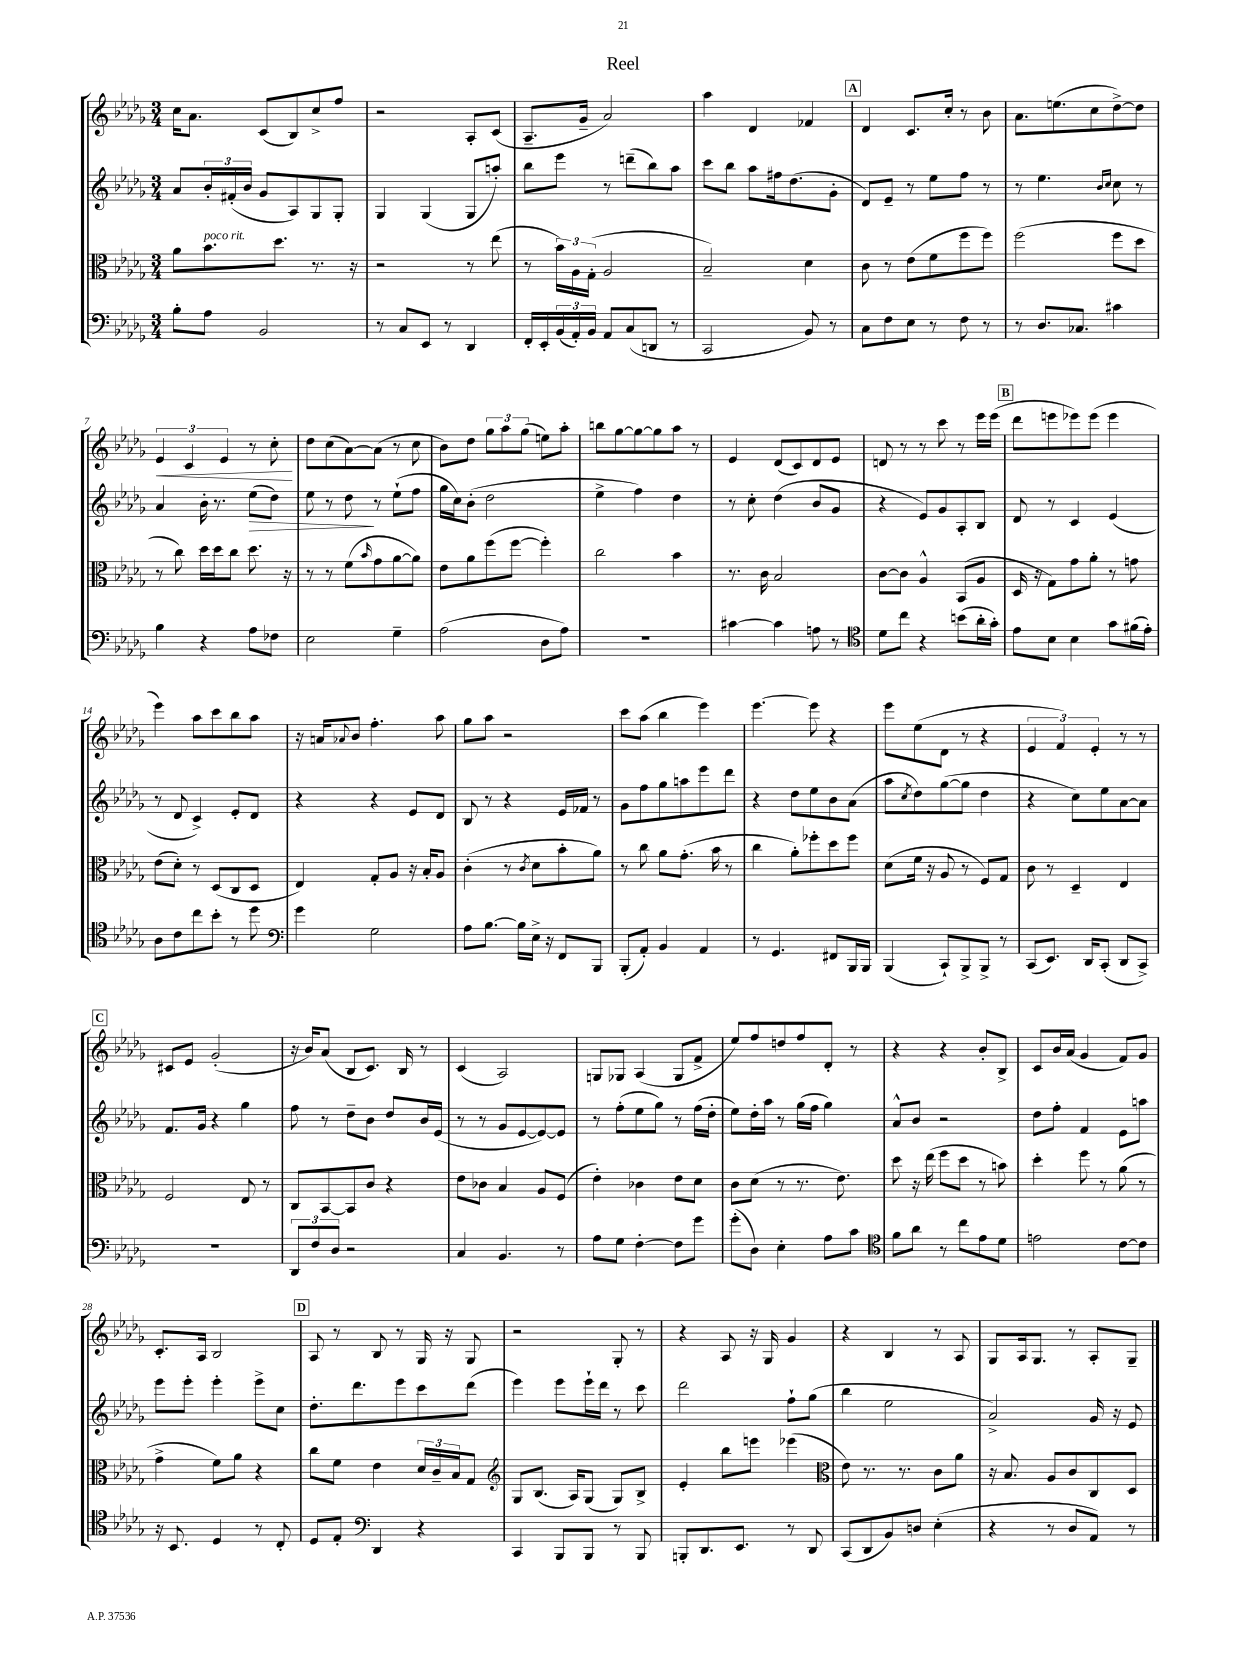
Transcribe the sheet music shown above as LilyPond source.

\header { title = "Reel" }
<<
\new StaffGroup <<
\new Staff = "s0" {
    \clef treble \key des \major \numericTimeSignature \time 3/4
    c''16 aes'8. c'8( bes8) c''8-> f''8 |
    r2 aes8-. c'8( |
    aes8.-- ges'16-- aes'2) |
    aes''4 des'4 fes'4 |
    \mark \markup { \box "A" } des'4 c'8. c''16-. r8 bes'8 |
    aes'8. e''8.( c''8 des''8~->) des''8 |
    \tuplet 3/2 { ees'4\< c'4 ees'4 } r8 c''8-.\! |
    des''8 c''8( aes'8~) aes'8( r8 c''8 |
    bes'8) des''8 \tuplet 3/2 { ges''8 aes''8 ges''8( } e''8) aes''8-. |
    b''8 ges''8~ ges''8~ ges''8 aes''8 r8 |
    ees'4 des'8( c'8) des'8 ees'8 |
    d'8 r8 r8 c'''8 r8 ees'''16 ees'''16( |
    \mark \markup { \box "B" } des'''8 e'''8 ees'''8) ees'''8( ees'''4 |
    ees'''4) aes''8 c'''8 bes''8 aes''8 |
    r16 a'16 \appoggiatura { aes'8 } bes'8 f''4.-. aes''8 |
    ges''8 aes''8 r2 |
    c'''8 aes''8( bes''4 ees'''4) |
    ees'''4.~ ees'''8 r4 |
    ees'''8 ees''8( des'8 r8 r4 |
    \tuplet 3/2 { ees'4 f'4) ees'4-. } r8 r8 |
    \mark \markup { \box "C" } cis'8 ees'8 ges'2-.( |
    r16 bes'16) aes'8( bes8 c'8.) bes16 r8 |
    c'4( aes2) |
    g8 ges8 aes4( ges8 f'8-> |
    ees''8) f''8 d''8 f''8 des'8-. r8 |
    r4 r4 bes'8-. bes8-> |
    c'8 bes'16 aes'16( ges'4 f'8) ges'8 |
    c'8.-. aes16 bes2 |
    \mark \markup { \box "D" } aes8 r8 bes8 r8 ges16 r16 ges8 |
    r2 ges8-. r8 |
    r4 aes8 r16 ges16 ges'4 |
    r4 bes4 r8 aes8 |
    ges8 aes16 ges8. r8 aes8-. ges8-- \bar "|." |
}
\new Staff = "s1" {
    \clef treble \key des \major \numericTimeSignature \time 3/4
    aes'8 \tuplet 3/2 { bes'16-. fis'16-.( bes'16 } ges'8 aes8) ges8 ges8-. |
    ges4 ges4( ges8 a''8-.) |
    bes''8 ees'''8 r8 d'''8--( bes''8) aes''8 |
    c'''8 bes''8 aes''8 fis''16 des''8.( ges'8-. |
    \mark \markup { \box "A" } des'8) ees'8-- r8 ees''8 f''8 r8 |
    r8 ees''4. \grace { bes'16 c''16 } c''8 r8 |
    aes'4 bes'16-. r8. ees''8\>( des''8) |
    ees''8 r8 des''8\! r8 ees''8-!( f''8 |
    ges''16 c''16) bes'8-.( des''2 |
    ees''4-> f''4) des''4 |
    r8 c''8-. des''4( bes'8 ges'8 |
    r4 ees'8) ges'8 aes8-. bes8 |
    \mark \markup { \box "B" } des'8 r8 c'4 ees'4( |
    r8 des'8 c'4->) ees'8-. des'8 |
    r4 r4 ees'8 des'8 |
    bes8 r8 r4 ees'16 fes'16 r8 |
    ges'8 f''8 ges''8 a''8 ees'''8 des'''8 |
    r4 des''8 ees''8 bes'8 aes'8( |
    aes''8 \acciaccatura { c''8 } des''8) ges''8~( ges''8 des''4 |
    r4 c''8) ees''8 aes'8~ aes'8 |
    \mark \markup { \box "C" } f'8. ges'16 r4 ges''4 |
    f''8 r8 des''8-- bes'8 des''8 bes'16 ees'16( |
    r8 r8 ges'8 ees'8~ ees'8~) ees'8 |
    r8 f''8-.( ees''8 ges''8) r8 f''16( des''16-. |
    ees''8) des''16-. aes''16 r8 ges''16( f''16 ges''4) |
    aes'8-^ bes'8 r2 |
    des''8 f''8-. f'4 ees'8 a''8 |
    ees'''8 ees'''8-. ees'''4-. ees'''8-> c''8 |
    \mark \markup { \box "D" } des''8.-. des'''8. ees'''8 c'''8 des'''8( |
    ees'''4) ees'''8 ees'''16-! des'''16 r8 c'''8 |
    des'''2 f''8-! ges''8( |
    bes''4 ees''2 |
    aes'2->) ges'16 r16 ees'8 \bar "|." |
}
\new Staff = "s2" {
    \clef alto \key des \major \numericTimeSignature \time 3/4
    aes'8 bes'8.^\markup { \italic "poco rit." } des''8. r8. r16 |
    r2 r8 ees''8( |
    r8 \tuplet 3/2 { bes'16) aes16 ges16-.( } aes2 |
    bes2--) des'4 |
    \mark \markup { \box "A" } c'8 r8 ees'8( f'8 f''8 f''8) |
    f''2( f''8 des''8 |
    r8 c''8) des''16 des''16 c''8 des''8. r16 |
    r8 r8 f'8( \grace { bes'16 } ges'8 aes'8~ aes'8) |
    ees'8 aes'8 f''8( f''8~ f''4-.) |
    c''2 bes'4 |
    r8. c'16 bes2 |
    c'8~ c'8 aes4-^ bes,8( aes8 |
    \mark \markup { \box "B" } des16 r16 ges8) ges'8 aes'8-. r8 g'8 |
    ees'8( des'8-.) r8 des8( c8 des8 |
    ees4) ges8-. aes8 r16 bes16-. aes8 |
    c'4-.( r8 \acciaccatura { c'8 } des'8 bes'8-. aes'8) |
    r8 c''8 aes'8 ges'8.-.( bes'16 r8 |
    c''4 aes'8-.) fes''8-. des''8 fes''8 |
    des'8( f'16 r16 aes8 r8 f8) ges8 |
    c'8 r8 des4-- ees4 |
    \mark \markup { \box "C" } f2 ees8 r8 |
    c8 bes,8~ bes,8 c'8 r4 |
    ees'8 ces'8 bes4 aes8 f8( |
    ees'4-.) ces'4 ees'8 des'8 |
    c'8 des'8( r8 r8. ees'8.) |
    des''8 r16 ees''16( f''8 des''8 r8 b'8) |
    des''4-. f''8 r8 aes'8( r8 |
    ges'4-> f'8) aes'8 r4 |
    \mark \markup { \box "D" } c''8 f'8 ees'4 \tuplet 3/2 { des'16 c'16-- bes16 } ges8 |
    \clef treble ges8 bes8.( aes16) ges8( ges8) bes8-> |
    ees'4-. bes''8 e'''8 ees'''4( |
    \clef alto ees'8) r8. r8. c'8 aes'8 |
    r16 bes8. aes8 c'8 c8 des8 \bar "|." |
}
\new Staff = "s3" {
    \clef bass \key des \major \numericTimeSignature \time 3/4
    bes8-. aes8 bes,2 |
    r8 c8 ees,8 r8 des,4 |
    f,16-. ees,16-. \tuplet 3/2 { bes,16( aes,16-.) bes,16 } aes,8 c8( d,8 r8 |
    c,2 bes,8) r8 |
    \mark \markup { \box "A" } c8 f8 ees8 r8 f8 r8 |
    r8 des8. ces8. cis'4 |
    bes4 r4 aes8 fes8 |
    ees2 ges4-- |
    aes2( des8 aes8) |
    R2. |
    cis'4~ cis'4 a8 r8 |
    \clef tenor des'8 c''8 r4 b'8( aes'16-. ges'16-.) |
    \mark \markup { \box "B" } ees'8 bes8 bes4 ges'8 fis'16( ees'16-.) |
    aes8 c'8 c''8 bes'8-. r8 des''8 |
    \clef bass ges'4 ges2 |
    aes8 bes8.~ bes16 ees16-> r16 f,8 bes,,8 |
    bes,,8-.( aes,8-.) bes,4 aes,4 |
    r8 ges,4. fis,8 bes,,16 bes,,16 |
    bes,,4( c,8-!) bes,,8-> bes,,8-> r8 |
    c,8( ees,8.) des,16 c,8-.( des,8 c,8->) |
    \mark \markup { \box "C" } R2. |
    \tuplet 3/2 { des,8 f8 des8 } r2 |
    c4 bes,4. r8 |
    aes8 ges8 f4~-. f8 ges'8 |
    ges'8-.( des8) ees4-. aes8 c'8 |
    \clef tenor f'8 aes'8 r8 c''8 ees'8 des'8 |
    e'2 c'8~ c'8 |
    r16 bes,8. des4 r8 c8-. |
    \mark \markup { \box "D" } des8 ees8-. \clef bass des,4 r4 |
    c,4 bes,,8 bes,,8 r8 bes,,8 |
    b,,8-. des,8. ees,8. r8 des,8 |
    c,8( des,8 bes,8) d8 ees4-.( |
    r4 r8 des8 aes,8) r8 \bar "|." |
}
>>
>>
